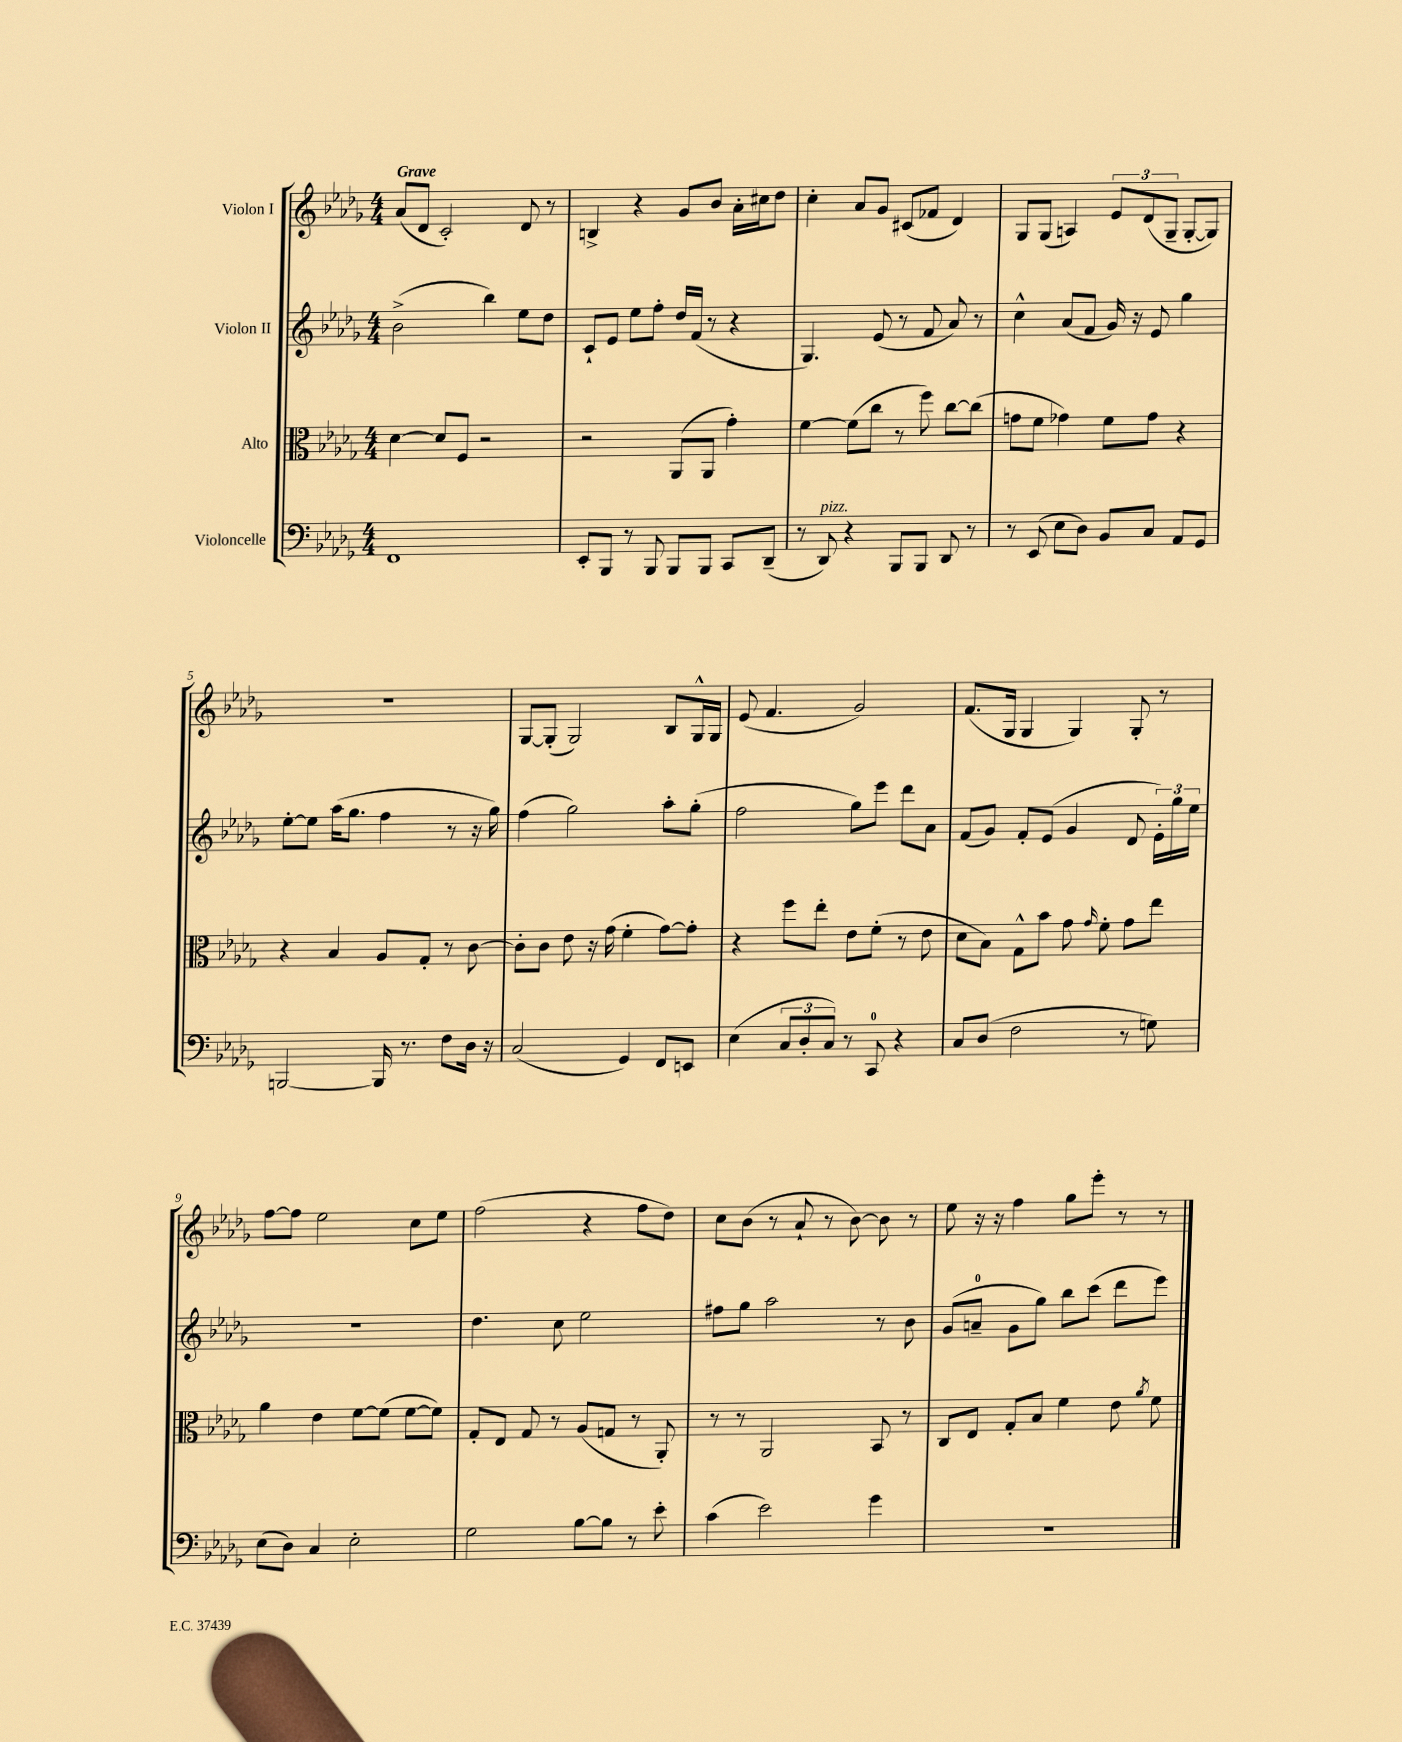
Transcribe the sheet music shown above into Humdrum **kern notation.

**kern	**kern	**kern	**kern
*part4	*part3	*part2	*part1
*staff4	*staff3	*staff2	*staff1
*I"Violoncelle	*I"Alto	*I"Violon II	*I"Violon I
*clefF4	*clefC3	*clefG2	*clefG2
*k[b-e-a-d-g-]	*k[b-e-a-d-g-]	*k[b-e-a-d-g-]	*k[b-e-a-d-g-]
*M4/4	*M4/4	*M4/4	*M4/4
=1	=1	=1	=1
!	!	!	!LO:TX:a:B:t=Grave
1FF	[4d-\	(2b-^\	(8a-/L
.	.	.	8d-/J
.	8d-/L]	.	2c'/)
.	8F/J	.	.
.	2r	4bb-\)	.
.	.	8ee-\L	8d-/
.	.	8dd-\J	8r
=2	=2	=2	=2
8EE-'/L	2r	8c`/L	4Bn^/
8BBB-/J	.	8e-/J	.
8r	.	8ee-\L	4r
8BBB-/	.	8ff'\J	.
8BBB-/L	(8AA-/L	16dd-/LL	8g-/L
.	.	(16f/JJ	.
8BBB-/J	8AA-/J	8r	8b-/J
8CC/L	4g-'\)	4r	16a-'\LL
.	.	.	16cc#X\J
(8DD-~/J	.	.	8dd-\J
=3	=3	=3	=3
8r	[4f\	4.G-/)	4cc'\
!LO:TX:a:i:t=pizz.	!	!	!
8DD-/)	.	.	.
4r	(8f\L]	.	8a-/L
.	8cc\J	(8e-/	8g-/J
8BBB-/L	8r	8r	(8c#X/L
8BBB-/J	8ff\)	8f/	8f-X/J
8DD-/	[8cc\L	8a-/)	4d-/)
8r	(8cc\J]	8r	.
=4	=4	=4	=4
8r	8gn\L	4cc^^\	8G-/L
(8EE-/	8f\J	.	(8G-/J
8E-\L	4g-X\)	(8a-/L	4An/)
8D-\J)	.	8f/J	.
8BB-/L	8f\L	16g-/)	12e-/L
.	.	16r	.
.	.	.	(12d-/
8C/J	8g-\J	8e-/	.
.	.	.	12G-~/J
8AA-/L	4r	4gg-\	[8G-'/L
8GG-/J	.	.	8G-/J])
!!LO:LB:g=z
=5	=5	=5	=5
[2BBBn/	4r	[8ee-'\L	1r
.	.	8ee-\J]	.
.	4B-/	(16aa-\KL	.
.	.	8.gg-\J	.
16BBB/]	8A-/L	4ff\	.
8.r	.	.	.
.	8G-'/J	.	.
8F\L	8r	8r	.
16D-\Jk	[8c\	16r	.
16r	.	16gg-\)	.
=6	=6	=6	=6
(2C/	8c'\L]	(4ff\	[8G-/L
.	8c\J	.	(8G-'/J]
.	8e-\	2gg-\)	2G-/)
.	16r	.	.
.	(16g-\	.	.
4GG-/)	4f'\	.	.
8FF/L	[8g-\L)	8aa-'\L	8B-/L
8EEn/J	8g-'\J]	(8gg-'\J	16G-^^/L
.	.	.	16G-/JJ
=7	=7	=7	=7
(4E-\	4r	2ff\	(8e-/
.	.	.	4.f/
12C/L	8ff\L	.	.
12D-'/	.	.	.
.	8ee-'\J	.	.
12C/J)	.	.	.
8r	8e-\L	8gg-\L)	2g-/)
8CC/	(8f'\J	8eee-\J	.
4r	8r	8ddd-\L	.
.	8e-\	8a-\J	.
=8	=8	=8	=8
8C/L	8d-\L	(8f/L	(8.f/L
(8D-/J	8B-\J)	8g-/J)	.
.	.	.	16G-/Jk
2F\	8G-^^\L	8f'/L	4G-/
.	8b-\J	(8e-/J	.
.	8g-\	4g-/	4G-/)
.	16qqg-/	.	.
.	8f'\	.	.
8r	8g-\L	8d-/	8G-'/
8Gn\)	8ee-\J	24e-'\LL)	8r
.	.	24gg-\	.
.	.	24ee-\JJ	.
!!LO:LB:g=z
=9	=9	=9	=9
(8E-\L	4a-\	1r	[8ff\L
8D-\J)	.	.	8ff\J]
4C/	4e-\	.	2ee-\
2E-'\	[8f\L	.	.
.	(8f\J]	.	.
.	[8f\L	.	8cc\L
.	8f\J])	.	8ee-\J
=10	=10	=10	=10
2G-\	8G-'/L	4.dd-\	(2ff\
.	8E-/J	.	.
.	8G-/	.	.
.	8r	8cc\	.
[8B-\L	(8A-/L	2ee-\	4r
8B-\J]	8Gn/J	.	.
8r	8r	.	8ff\L
8e-'\	8AA-'/)	.	8dd-\J)
=11	=11	=11	=11
(4c\	8r	8ff#X\L	8cc\L
.	8r	8gg-\J	(8b-\J
2e-\)	2AA-/	2aa-\	8r
.	.	.	8a-`/
.	.	.	8r
.	.	.	[8b-\)
4g-\	8BB-/	8r	8b-\]
.	8r	8b-\	8r
=12	=12	=12	=12
1r	8C/L	(8g-/L	8ee-\
.	8E-/J	8an~/J	16r
.	.	.	16r
.	8G-'/L	8g-\L	4ff\
.	8B-/J	8gg-\J)	.
.	4f\	8bb-\L	8gg-\L
.	.	(8ccc\J	8eee-'\J
.	8e-\	8ddd-\L	8r
.	8qa-/	.	.
.	8f\	8eee-\J)	8r
==	==	==	==
*-	*-	*-	*-
